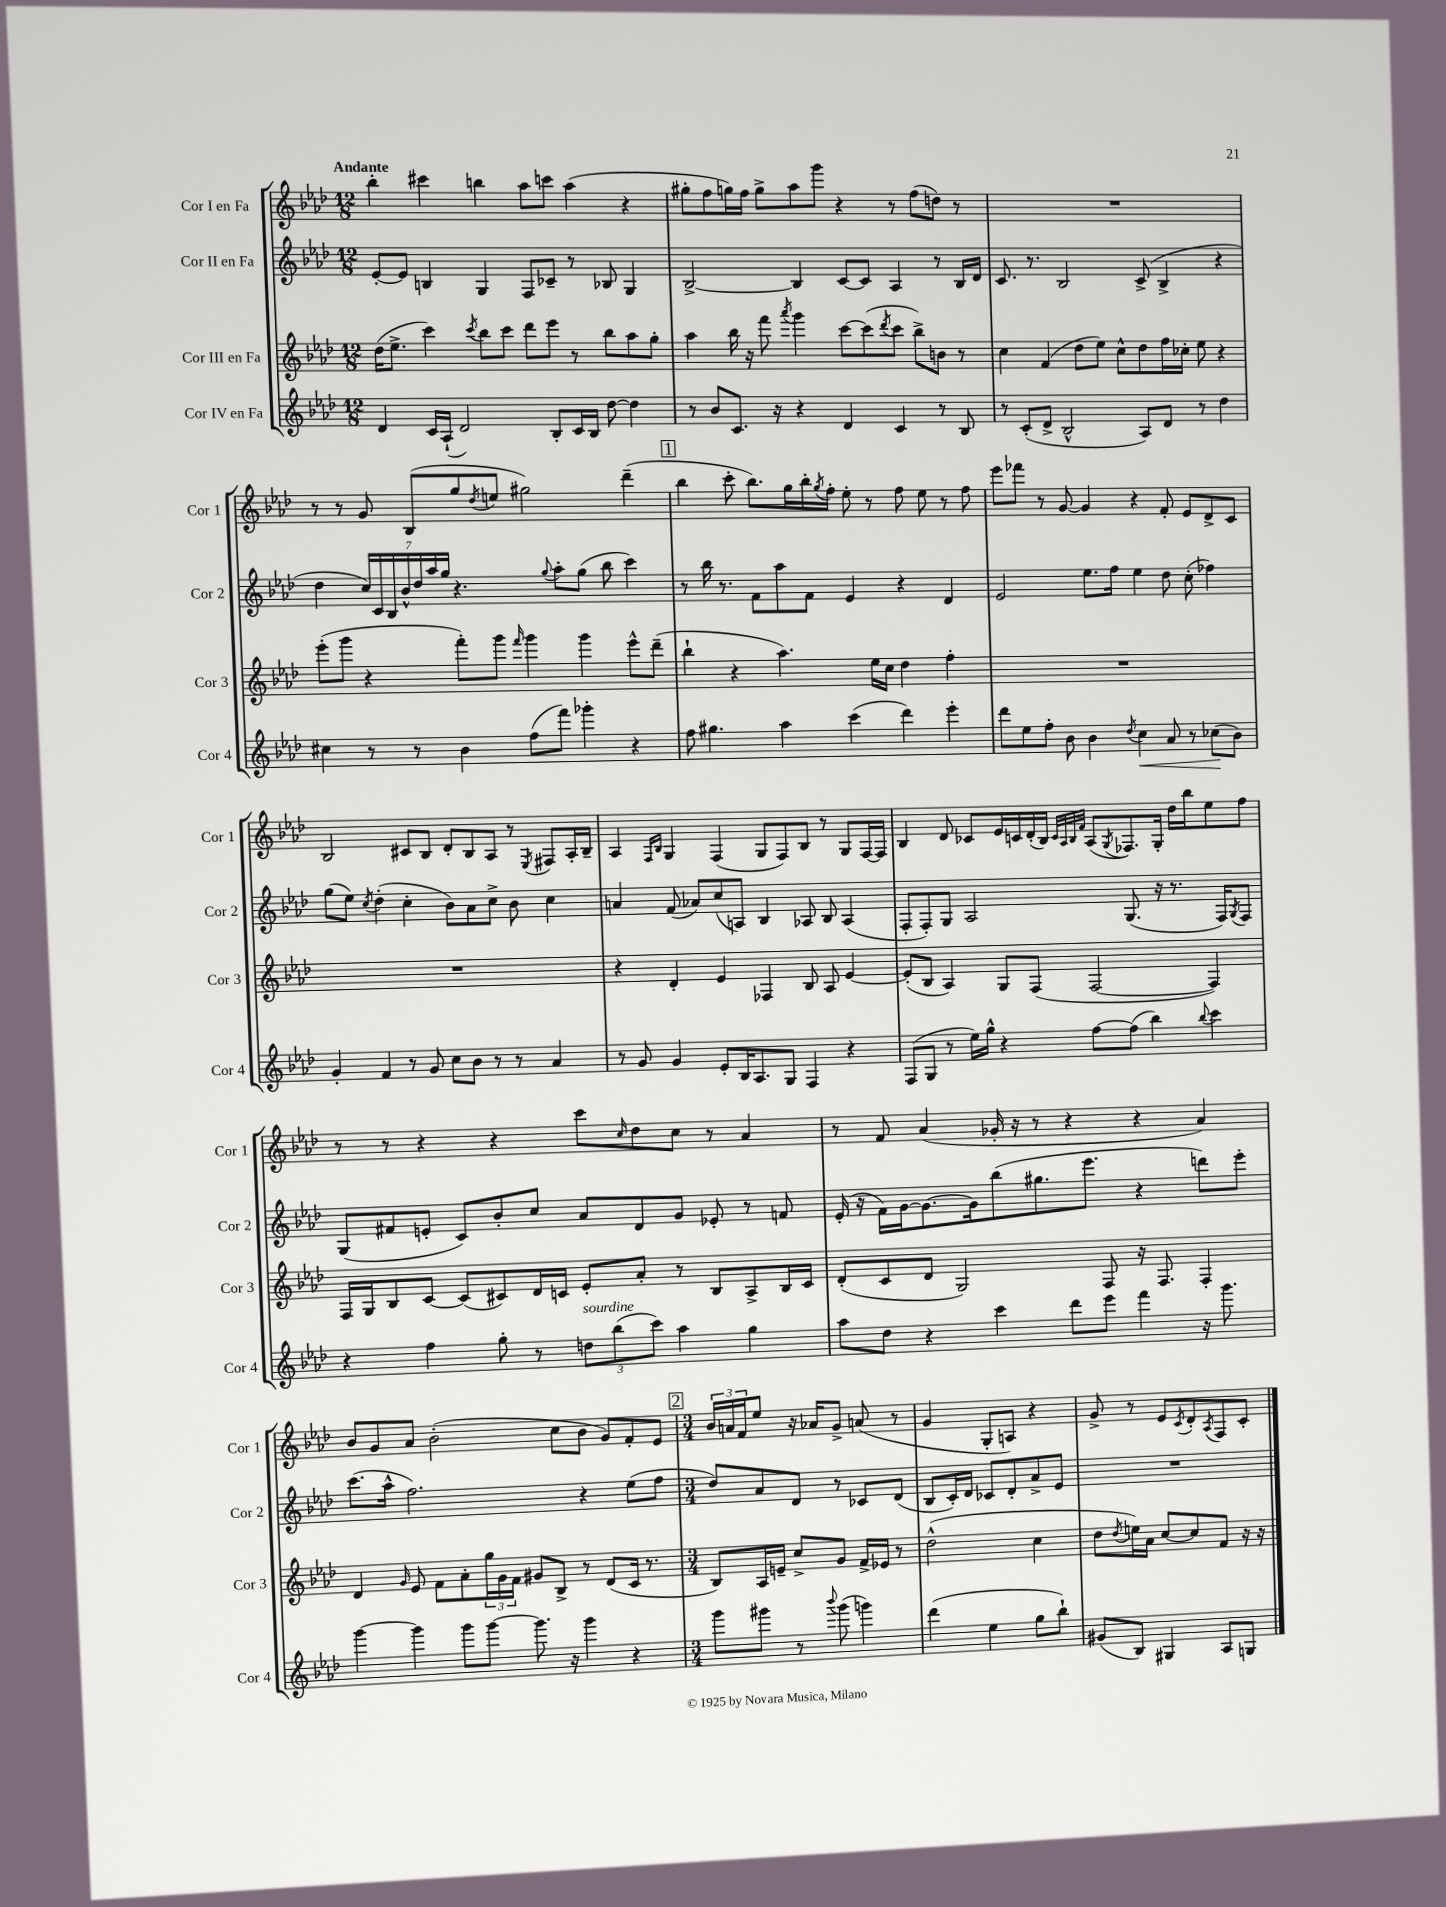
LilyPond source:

<<
\new StaffGroup <<
\new Staff = "s0" \with { instrumentName = "Cor I en Fa" shortInstrumentName = "Cor 1" } {
    \clef treble \key aes \major \numericTimeSignature \time 12/8 \tempo "Andante"
    bes''4-. cis'''4 b''4 aes''8 c'''8 aes''4( r4 |
    gis''8-. f''8 g''16) f''16 g''8-> aes''8 g'''8 r4 r8 f''8( d''8) r8 |
    R1. |
    r8 r8 g'8 bes8( g''8 \acciaccatura { des''8 } e''8 gis''2) des'''4--( |
    \mark \markup { \box "1" } bes''4 c'''8-. bes''8.) g''16 bes''16-. \acciaccatura { g''8 } f''16-. ees''8-. r8 f''8 ees''8 r8 f''8 |
    ees'''8 fes'''8 r8 g'8~ g'4 r4 f'8-. ees'8 des'8-> c'8 |
    bes2 cis'8 bes8 des'8-. bes8 aes8 r8 \acciaccatura { ees8 } fis8 aes16-. bes16-- |
    aes4 \grace { f16 bes16 } g4 f4( g8 f8) bes8 r8 g8 f16~ f16 |
    bes4 des'8 ces'8 ees'16 c'16 des'16-.( bes16) \grace { c'32 aes32 bes32 f'32 } aes8( \acciaccatura { g8 } fes8.) g16-. des''16 bes''16 ees''8 f''8 |
    r8 r8 r4 r4 c'''8 \grace { c''16 } des''8 c''8 r8 aes'4 |
    r8 f'8 aes'4( ges'16-. r16 r8 r4 r4 aes'4) |
    bes'8 g'8 aes'8 bes'2-.( c''8 bes'8 g'8) f'8-. ees'8 |
    \mark \markup { \box "2" } \numericTimeSignature \time 3/4 \tuplet 3/2 { bes'16 a'16 f'16 } ees''8 r16 aes'16 g'8-> a'8( r8 |
    g'4 g8-. a8) r4 |
    g'8-> r8 ees'8 \acciaccatura { c'8 } des'8-. \acciaccatura { aes8 } f8 c'8-. \bar "|." |
}
\new Staff = "s1" \with { instrumentName = "Cor II en Fa" shortInstrumentName = "Cor 2" } {
    \clef treble \key aes \major \numericTimeSignature \time 12/8
    ees'8~-. ees'8 b4 g4 f8 ces'8-- r8 bes8 g4 |
    bes2~-> bes4 c'8~ c'8 aes4 r8 bes16 des'16 |
    c'8. r8. bes2 c'8->( bes4-> r4 |
    des''4 \tuplet 7/4 { c''16) c'16 bes16 bes'16-^ des''16 aes''16 g''16 } r4. \appoggiatura { g''8 } aes''8-. g''8( bes''8 c'''4) |
    \mark \markup { \box "1" } r8 bes''16 r8. f'8 aes''8 f'8 ees'4 r4 des'4 |
    ees'2 ees''8. f''16 ees''4 des''8 c''8-.( fes''4) |
    g''8( ees''8) \acciaccatura { c''8 } des''4-.( c''4-. bes'8) aes'8 c''8-> bes'8 c''4 |
    a'4 f'8( aes'8) c''8( a8) bes4 aes8 bes8 aes4( |
    f8-. f8-.) g8 aes2 g8.( r16 r8. f16) \acciaccatura { g8 } f8 |
    g8( fis'8 e'8-. c'8) bes'8-. c''8 aes'8 des'8 g'8 ees'8-. r8 f'8 |
    ees'16-.( r16 f'16) g'16~ g'8.~ g'16 bes''8( gis''8. ees'''8. r4 d'''8) ees'''8-. |
    c'''8.( aes''16-^ f''2.) r4 ees''8( f''8 |
    \mark \markup { \box "2" } \numericTimeSignature \time 3/4 des''8) aes'8 des'8 r8 ces'8 des'8( |
    bes8 c'16-.) des'16 ces'8 des'8-. aes'8-> ees'8 |
    R2. \bar "|." |
}
\new Staff = "s2" \with { instrumentName = "Cor III en Fa" shortInstrumentName = "Cor 3" } {
    \clef treble \key aes \major \numericTimeSignature \time 12/8
    des''16( ees''8.-> c'''4) \acciaccatura { c'''8 } bes''8 c'''8 des'''8 ees'''8 r8 bes''8 aes''8 g''8-. |
    aes''4 bes''16 r16 f'''8 \acciaccatura { aes'''8 } g'''4 c'''8~ c'''8( \acciaccatura { des'''8 } c'''8 bes''8->) b'8 r8 |
    c''4 f'4( des''8 ees''8) c''8-^ des''8 f''16 ces''16-. ees''8 r4 |
    ees'''8-.( g'''8 r4 f'''8-.) g'''8 \grace { f'''16 } g'''4 g'''4 ees'''8-^ des'''8--( |
    \mark \markup { \box "1" } bes''4-! r4 aes''4.) ees''16 c''16 des''4 f''4-. |
    R1. |
    R1. |
    r4 des'4-. ees'4 fes4 bes8 aes8 ees'4~ |
    ees'8-.( bes8 aes4) g8 f8( f2~ f4) |
    f16 g16 bes8 c'8~ c'8( cis'8) des'16 c'16 ees'8-. aes'8-. r8 bes8 aes8-> bes16 c'16 |
    des'8-.( c'8 des'8 g2) f8 r16 f8. f4-. |
    des'4 \grace { g'16 } ees'8 f'8 aes'8-. \tuplet 3/2 { g''16 g'16 f'16 } gis'8 bes8-> r8 des'8( c'16 r8. |
    \mark \markup { \box "2" } \numericTimeSignature \time 3/4 bes8) aes16 e'16-- c''8-> g'8 f'16-> ees'16 r8 |
    des''2-^( c''4 |
    des''8 \acciaccatura { des''8 } e''16) aes'16 c''8~ c''8 f'8 r16 r16 \bar "|." |
}
\new Staff = "s3" \with { instrumentName = "Cor IV en Fa" shortInstrumentName = "Cor 4" } {
    \clef treble \key aes \major \numericTimeSignature \time 12/8
    des'4 c'16 aes16-!( des'2) bes8-. c'16 bes16 des''8~ des''4 |
    r8 bes'8 c'8. r16 r4 des'4 c'4 r8 bes8 |
    r8 c'8-.( des'8-> bes2-^ aes8) des'8 r8 des''4 |
    cis''4 r8 r8 bes'4 f''8( f'''8) ges'''4-. r4 |
    \mark \markup { \box "1" } f''8 gis''4. aes''4 c'''4( des'''4) ees'''4-. |
    des'''8 ees''8 f''8-. bes'8 bes'4 \acciaccatura { des''8 } c''4\< aes'8 r8 ces''8\!( bes'8) |
    g'4-. f'4 r8 g'8 c''8 bes'8 r8 r8 aes'4 |
    r8 g'8 g'4 ees'8-. bes16 aes8. g8 f4 r4 |
    f8( g8 r8 ees''16) g''16-^ r4 f''8~ f''8( bes''4) \appoggiatura { bes''8 } c'''4 |
    r4 f''4 g''8-. r8 \tuplet 3/2 { d''8^\markup { \italic "sourdine" } bes''8( c'''8) } aes''4 g''4 |
    aes''8 des''8 r4 c'''4 des'''8 ees'''8 f'''4 r16 g'''8. |
    g'''4~ g'''4 g'''8 g'''8~ g'''8. r16 g'''4 r4 |
    \mark \markup { \box "2" } \numericTimeSignature \time 3/4 g'''8 gis'''8 r8 \appoggiatura { bes'''8 } gis'''8( g'''4) |
    des'''4( ees''4 g''8 bes''8-!) |
    gis'8( bes8) gis4 aes8 g8 \bar "|." |
}
>>
>>
\layout { \context { \Score \remove "Bar_number_engraver" } }
